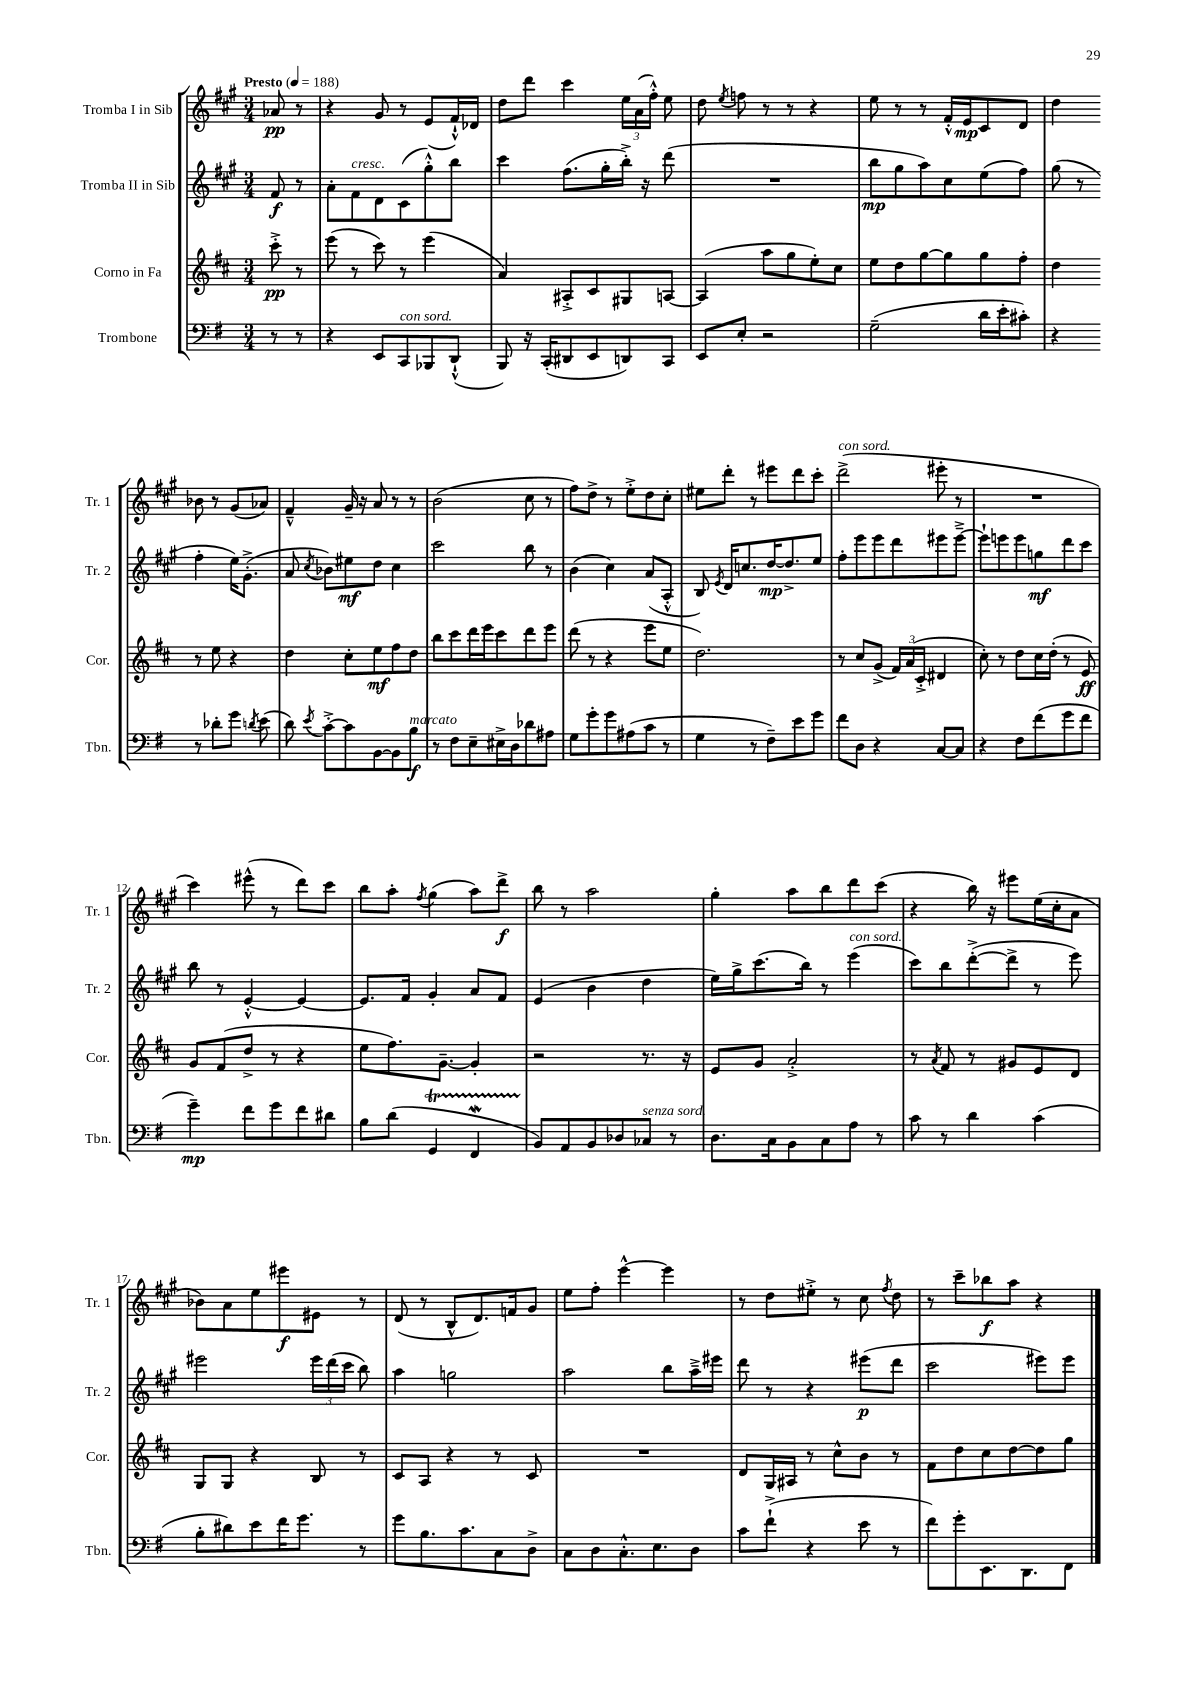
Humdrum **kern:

**kern	**kern	**kern	**kern
*staff4	*staff3	*staff2	*staff1
*clefF4	*clefG2	*clefG2	*clefG2
*k[f#]	*k[f#c#]	*k[f#c#g#]	*k[f#c#g#]
*M3/4	*M3/4	*M3/4	*M3/4
*MM188	*MM188	*MM188	*MM188
8r	8ccc#'^\	8f#/	8a-/
8r	8r	8r	8r
=	=	=	=
4r	(8eee\	8a'\L	4r
.	8r	8f#\	.
8EE/L	8ccc#\)	8d\	8g#/
8CC/	8r	(8c#\	8r
8BBB-/	(4eee\	8gg#'^^\)	(8e/L
(8DD`^^/J	.	8bb\J	16f#`^^/L)
.	.	.	16d-/JJ
=	=	=	=
8BBB/)	4a/)	4ccc#\	8dd\L
16r	.	.	8ddd\J
(16CC'/LK	.	.	.
8DD#/	8A#'^/L	(8.ff#\L	4ccc#\
8EE/	8c#/	.	.
.	.	16gg#'\L	.
8DD/)	8G#/	16bb'^\JJ)	24ee\LL
.	.	.	(24a\
.	.	16r	.
.	.	.	24ff#'^^\JJ)
8CC/J	[8A/J	(8ddd\	8ee\
=	=	=	=
8EE/L	(4A/]	2.r	8dd\
.	.	.	8qee/
8E'/J	.	.	8ff\
2r	8aa\L	.	8r
.	8gg\	.	8r
.	8ee'\)	.	4r
.	8cc#\J	.	.
=	=	=	=
(2G~\	8ee\L	8bb\L	8ee\
.	8dd\	8gg#\	8r
.	[8gg\	8aa\)	8r
.	8gg\]	8cc#\	16f#'^^/LL
.	.	.	16e/J
16d\LL	8gg\	(8ee\	8c#/
16e'\J	.	.	.
8c#'\J)	8ff#'\J	8ff#\J)	8d/J
=	=	=	=
4r	4dd\	(8gg#\	4dd\
.	.	8r	.
8r	8r	4ff#'\	8b-\
8d-'\L	8ee\	.	8r
8g\J	4r	16ee\LK)	(8g#/L
.	.	(8.g#'^\J	.
8qd/	.	.	.
(8e\	.	.	8a-/J)
=	=	=	=
8d\)	4dd\	8a/	4f#~^^/
8qe/	.	8qcc#/	.
[8c'^\L	.	8b-\L)	.
8c\]	8cc#'\L	8ee#\	16g#~/
.	.	.	16r
[8BB\	8ee\	8dd\J	8a/
8BB\]	8ff#\	4cc#\	8r
8B\J	8dd\J	.	8r
=	=	=	=
8r	8bb\L	2ccc#\	(2b\
8F#\L	8ccc#\	.	.
8E~\	16ddd\L	.	.
.	16eee\J	.	.
16E#^\L	8ccc#\	.	.
16D\J	.	.	.
8d-\	8ddd\	8bb\	8cc#\
8A#\J	8eee\J	8r	8r
=	=	=	=
8G\L	(8ddd\	(4b\	8ff#\L)
8g'\	8r	.	8dd^\J
8g\	4r	4cc#\)	8r
(8A#\	.	.	8ee'^\L
8c\J	8eee\L	(8a/L	8dd\
8r	8ee\J	8A'^^/J	8cc#'\J
=	=	=	=
4G\	2.dd\)	8B/)	8ee#\L
.	.	8qe/	.
.	.	16d/LK	8ddd'\J
.	.	8.cc/	.
8r	.	.	8r
8F#~\L)	.	[16dd/K	8eee#\L
.	.	8.dd^/]	.
8e\	.	.	8ddd\
8g\J	.	8ee/J	8ccc#'\J
=	=	=	=
8f#\L	8r	8ff#'\L	(2ddd^\
8D\J	8cc#/L	8eee\	.
4r	(8g^/J	8eee\	.
.	24f#/LL)	8ddd\	.
.	(24a/	.	.
.	24c#'^/JJ	.	.
[8C/L	4d#/	8eee#\	8eee#'\
8C/]J	.	[8eee#~^\J	8r
=	=	=	=
4r	8cc#'\)	8eee#`\]L	2.r
.	8r	8eee\	.
8F#\L	8dd\L	8eee\	.
(8f#\	16cc#\L	8gg\	.
.	(16dd'\JJ	.	.
8g\	8r	8ddd\	.
8f#\J	8e/)	8ccc#\J	.
=	=	=	=
4g~\)	8g/L	8bb\	4ccc#\)
.	(8f#/	8r	.
8f#\L	8dd^/J	[4e'^^/	(8eee#^^\
8g\	8r	.	8r
8f#\	4r	4e/_	8ddd\L)
8d#\J	.	.	8ccc#\J
=	=	=	=
8B\L	8ee\L	8.e/]L	8bb\L
(8d\J	8.ff#\)	.	8aa'\J
.	.	16f#/Jk	.
.	.	.	8qff#/
4GG/	.	4g#'/	(4gg#\
.	[8.g~\J	.	.
4FF#/	4g'/]	8a/L	8aa\L)
.	.	8f#/J	8ddd^\J
=	=	=	=
8BB/L)	2r	(4e/	8bb\
8AA/	.	.	8r
8BB/	.	4b\	2aa\
8D-/	.	.	.
8C-/J	8.r	4dd\	.
8r	.	.	.
.	16r	.	.
=	=	=	=
8.D\L	8e/L	16ee\LL)	4gg#'\
.	.	16gg#^\J	.
.	8g/J	(8.ccc#\	.
16C\k	.	.	.
8BB\	2a'^/	.	8aa\L
.	.	16bb\Jk)	.
8C\	.	8r	8bb\
8A\J	.	(4eee\	8ddd\
8r	.	.	(8ccc#\J
=	=	=	=
8c\	8r	8ccc#\L)	4r
.	8qa/	.	.
8r	8f#/	8bb\	.
4d\	8r	([8ddd'^\	16bb\)
.	.	.	16r
.	8g#/L	8ddd^\]J	8eee#\L
(4c\	8e/	8r	(16ee\L
.	.	.	16cc#'\J
.	8d/J	8eee\)	8a\J
=	=	=	=
8B'\L	8G/L	2eee#\	8b-\L)
8d#\)	8G/J	.	8a\
8e\	4r	.	8ee\
16f#\K	.	.	8eee#\
8.g\J	.	.	.
.	8B/	24eee#\LL	8e#\J
.	.	(24ddd\	.
.	.	24ccc#\JJ	.
8r	8r	8bb\)	8r
=	=	=	=
8g\L	8c#/L	4aa\	(8d/
8.B\	8A/J	.	8r
.	4r	2gg\	8B^^/L
8.c\	.	.	.
.	.	.	8.d/)
8C\	8r	.	.
.	.	.	16f/k
8D^\J	8c#/	.	8g#/J
=	=	=	=
8C\L	2.r	2aa\	8ee\L
8D\	.	.	8ff#'\J
8.C'^^\	.	.	[4eee^^\
8.E\	.	.	.
.	.	8bb\L	4eee\]
8D\J	.	16aa~^\L	.
.	.	16eee#\JJ	.
=	=	=	=
8c\L	8d/L	8ddd\	8r
(8f#`^\J	16G/L	8r	8dd\L
.	16A#/JJ	.	.
4r	8r	4r	8ee#'^\J
.	8cc#^^\L	.	8r
8e\	8b\J	(8eee#\L	8cc#\
.	.	.	8qff#/
8r	8r	8ddd\J	8dd\
=	=	=	=
8f#\L)	8f#\L	2ccc#\	8r
8g'\	8dd\	.	8ccc#~\L
8.EE\	8cc#\	.	8bb-\
.	[8dd\	.	8aa\J
8.DD\	.	.	.
.	8dd\]	8eee#\L)	4r
8FF#\J	8gg\J	8eee#\J	.
==	==	==	==
*-	*-	*-	*-
